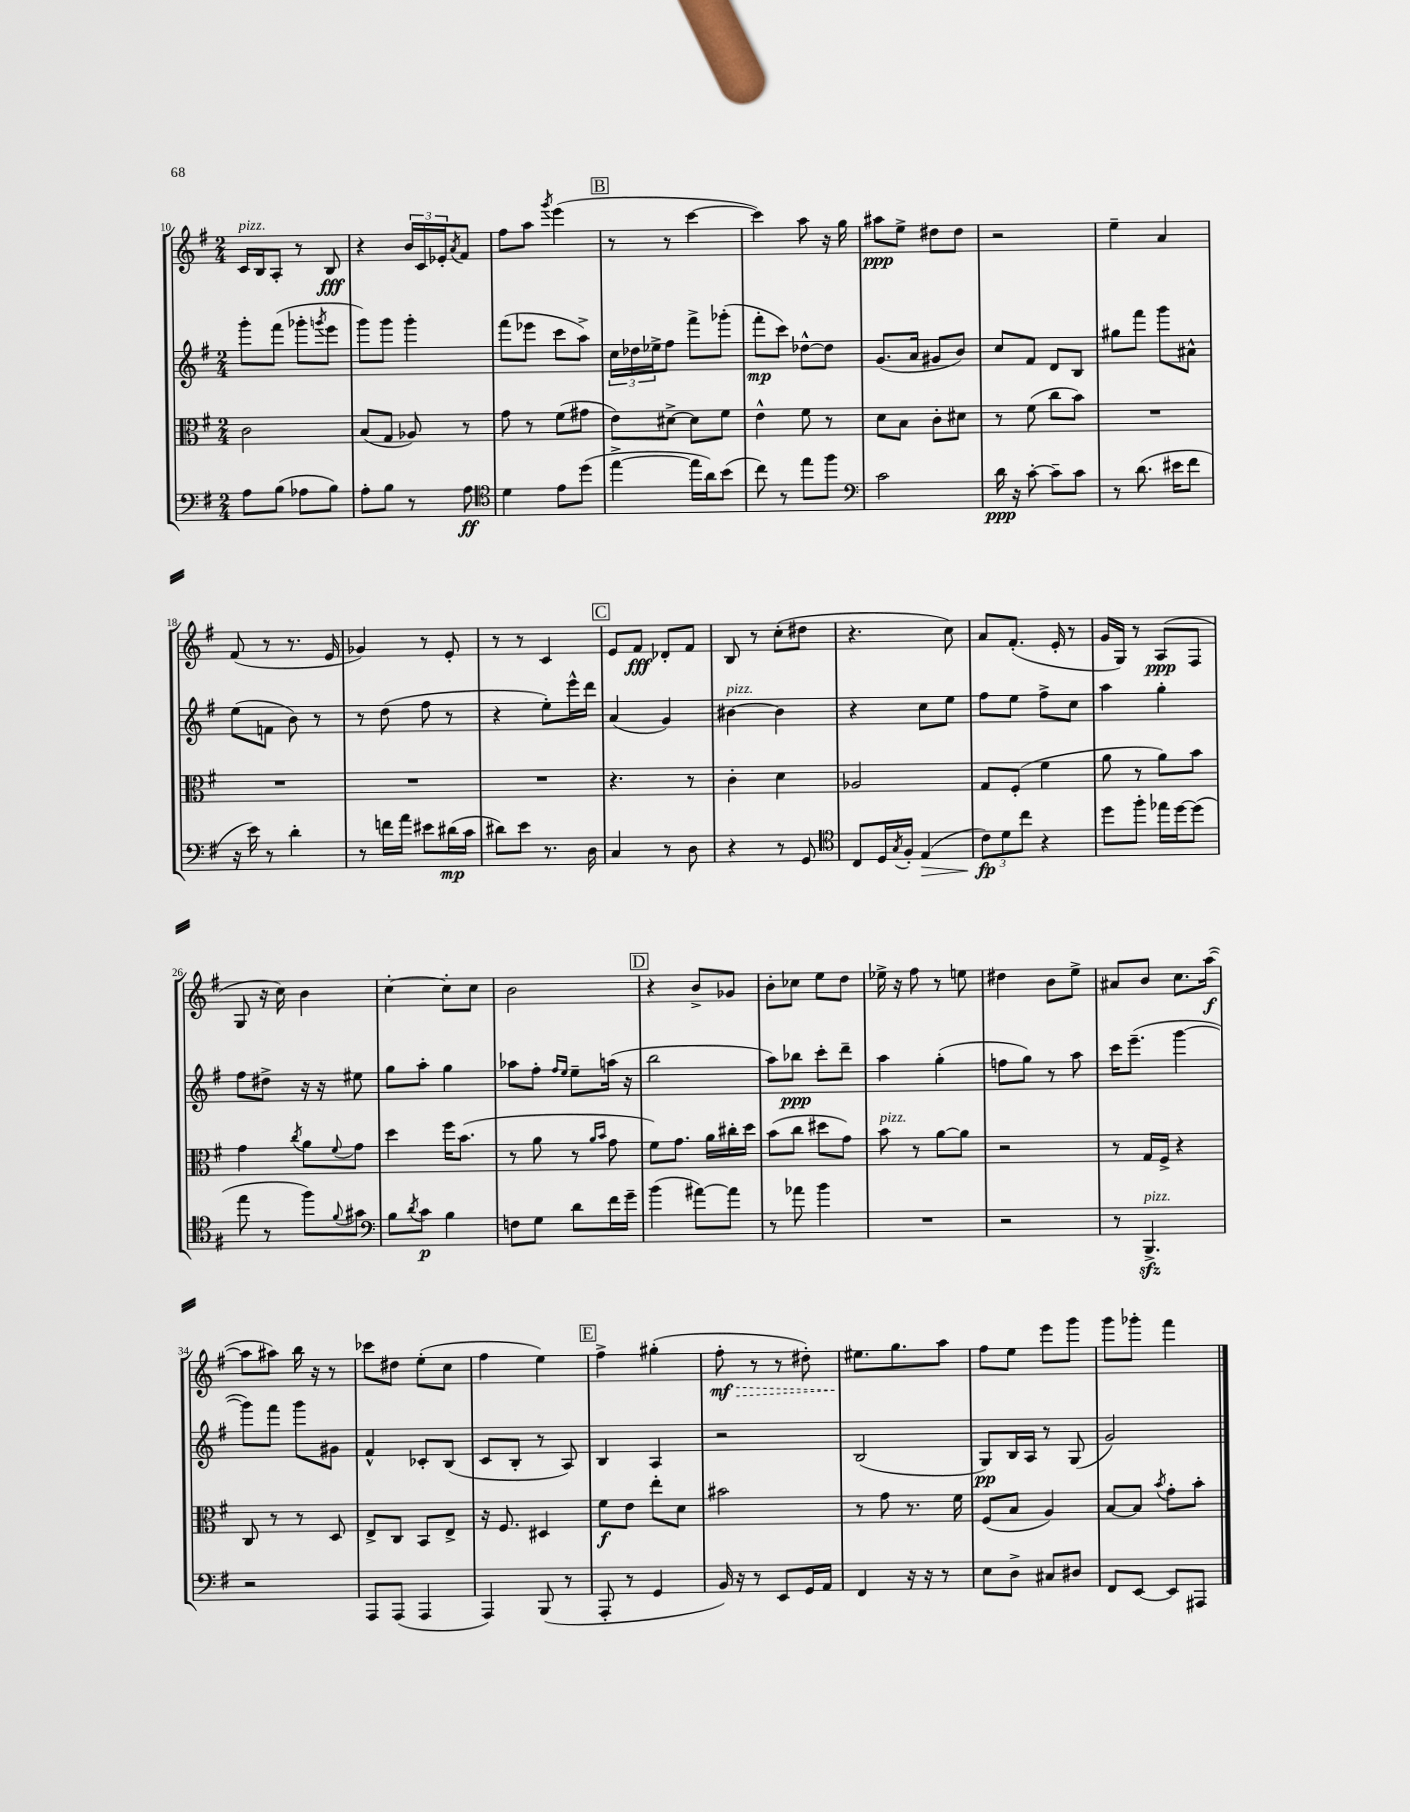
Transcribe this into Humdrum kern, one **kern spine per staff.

**kern	**dynam	**kern	**dynam	**kern	**dynam	**kern	**dynam
*part4	*part4	*part3	*part3	*part2	*part2	*part1	*part1
*staff4	*staff4	*staff3	*staff3	*staff2	*staff2	*staff1	*staff1
*clefF4	*	*clefC3	*	*clefG2	*	*clefG2	*
*k[f#]	*	*k[f#]	*	*k[f#]	*	*k[f#]	*
*M2/4	*	*M2/4	*	*M2/4	*	*M2/4	*
=10	=10	=10	=10	=10	=10	=10	=10
!	!	!	!	!	!	!LO:TX:a:i:t=pizz.	!
8A\L	.	2c\	.	8ggg'\L	.	16c/LL	.
.	.	.	.	.	.	16B/J	.
(8B\J	.	.	.	(8fff#\J	.	8A'/J	.
8A-X\L	.	.	.	8ggg-X'\L	.	8r	.
.	.	.	.	8qgggn/	.	.	.
8B\J)	.	.	.	8eee\J	.	8B/	fff
=11	=11	=11	=11	=11	=11	=11	=11
8A'\L	.	(8B/L	.	8ggg\L)	.	4r	.
8B\J	.	8G/J	.	8ggg\J	.	.	.
8r	.	8A-X/)	.	4ggg'\	.	24b/LL	.
.	.	.	.	.	.	24c/	.
.	.	.	.	.	.	24e-X'/J	.
.	.	.	.	.	.	8qa/	.
8A\	ff	8r	.	.	.	8f#/J	.
=12	=12	=12	=12	=12	=12	=12	=12
*clefC4	*	*	*	*	*	*	*
4d\	.	8g\	.	(8fff#\L	.	8ff#\L	.
.	.	8r	.	8eee-X\J	.	8aa\J	.
.	.	.	.	.	.	8qggg/	.
8e\L	.	(8f#\L	.	8ccc\L	.	(4eee\	.
(8dd\J	.	8g#X\J	.	8aa^\J)	.	.	.
!!LO:REH:place=s1:t=B
=13	=13	=13	=13	=13	=13	=13	=13
[4ee^\	.	8e\L)	.	24cc\LL	.	8r	.
.	.	.	.	24dd-X\	.	.	.
.	.	.	.	24ee-X^\J	.	.	.
.	.	[8d#X^\J	.	8ff#\J	.	8r	.
16ee\LL]	.	8d#\L]	.	8fff#^\L	.	[4ccc\	.
16a\J)	.	.	.	.	.	.	.
(8b\J	.	8f#\J	.	(8ggg-X'\J	.	.	.
=14	=14	=14	=14	=14	=14	=14	=14
8cc\)	.	4e^^\	.	8fff#'\L	mp	4ccc\])	.
8r	.	.	.	8ccc\J)	.	.	.
8ee\L	.	8f#\	.	[8dd-X^^\L	.	8aa\	.
8ff#\J	.	8r	.	8dd-\J]	.	16r	.
.	.	.	.	.	.	16gg\	.
=15	=15	=15	=15	=15	=15	=15	=15
*clefF4	*	*	*	*	*	*	*
2c\	.	8d\L	.	(8.g/L	.	8aa#X\L	ppp
.	.	8B\J	.	.	.	8ee^\J	.
.	.	.	.	16a/Jk	.	.	.
.	.	8c'\L	.	8g#X/L	.	8dd#X\L	.
.	.	8d#X\J	.	8b/J)	.	8dd#\J	.
=16	=16	=16	=16	=16	=16	=16	=16
16d\	ppp	8r	.	8cc/L	.	2r	.
16r	.	.	.	.	.	.	.
[8c'\	.	(8f#\	.	8f#/J	.	.	.
8c~\L]	.	8cc\L	.	8d/L	.	.	.
8c\J	.	8b\J)	.	8B/J	.	.	.
=17	=17	=17	=17	=17	=17	=17	=17
8r	.	2r	.	8gg#X\L	.	4ee~\	.
(8.d\	.	.	.	8fff#\J	.	.	.
.	.	.	.	8ggg\L	.	4a/	.
16e#X\KL	.	.	.	.	.	.	.
8f#\J	.	.	.	8a#X^^\J	.	.	.
!!LO:LB:g=z
=18	=18	=18	=18	=18	=18	=18	=18
16r	.	2r	.	(8ee\L	.	(8f#/	.
16e\)	.	.	.	.	.	.	.
8r	.	.	.	8fn\J	.	8r	.
4d'\	.	.	.	8b\)	.	8.r	.
.	.	.	.	8r	.	.	.
.	.	.	.	.	.	16e/	.
=19	=19	=19	=19	=19	=19	=19	=19
8r	.	2r	.	8r	.	4g-X/)	.
16fn\LL	.	.	.	(8dd\	.	.	.
16a\JJ	.	.	.	.	.	.	.
8e#X\L	.	.	.	8ff#\	.	8r	.
(16d#X\L	mp	.	.	8r	.	8e'/	.
16c\JJ	.	.	.	.	.	.	.
=20	=20	=20	=20	=20	=20	=20	=20
8d#X\L)	.	2r	.	4r	.	8r	.
8e\J	.	.	.	.	.	8r	.
8.r	.	.	.	8ee'\L)	.	4c/	.
.	.	.	.	16eee^^\L	.	.	.
16D\	.	.	.	16ddd\JJ	.	.	.
!!LO:REH:place=s1:t=C
=21	=21	=21	=21	=21	=21	=21	=21
4C/	.	4.r	.	(4a/	.	8e/L	.
.	.	.	.	.	.	8f#/J	fff
8r	.	.	.	4g/)	.	8d-X'/L	.
8D\	.	8r	.	.	.	8f#/J	.
=22	=22	=22	=22	=22	=22	=22	=22
!	!	!	!	!LO:TX:a:i:t=pizz.	!	!	!
4r	.	4c'\	.	[4b#X\	.	8B/	.
.	.	.	.	.	.	8r	.
8r	.	4d\	.	4b#\]	.	(8cc'\L	.
8GG/	.	.	.	.	.	8dd#X\J	.
=23	=23	=23	=23	=23	=23	=23	=23
*clefC4	*	*	*	*	*	*	*
8C/L	.	2A-X/	.	4r	.	4.r	.
16D/L	.	.	.	.	.	.	.
8qG/	.	.	.	.	.	.	.
16F#'/JJ	.	.	.	.	.	.	.
!	!LO:HP:b	!	!	!	!	!	!
(4E/	>	.	.	8cc\L	.	.	.
.	.	.	.	8ee\J	.	8cc\)	.
=24	=24	=24	=24	=24	=24	=24	=24
12c\L)	fp	8G/L	.	8ff#\L	.	8a/L	.
12d\	]	.	.	.	.	.	.
.	.	(8F#'/J	.	8ee\J	.	(8.f#'/J	.
12cc\J	.	.	.	.	.	.	.
4r	.	4f#\	.	8ff#^\L	.	.	.
.	.	.	.	.	.	16e'/	.
.	.	.	.	8cc\J	.	8r	.
=25	=25	=25	=25	=25	=25	=25	=25
8dd\L	.	8a\	.	4aa\	.	16g/LL	.
.	.	.	.	.	.	16G/JJ)	.
8ff#'\J	.	8r	.	.	.	8r	.
16ee-X\LL	.	8a\L)	.	4gg'\	.	(8A/L	ppp
[16dd\J	.	.	.	.	.	.	.
(8dd\J]	.	8b\J	.	.	.	8F#/J	.
!!LO:LB:g=z
=26	=26	=26	=26	=26	=26	=26	=26
8ee\	.	4g\	.	8ff#\L	.	8G/	.
8r	.	.	.	8dd#X^\J	.	16r	.
.	.	.	.	.	.	16cc\)	.
.	.	8qcc/	.	.	.	.	.
8ff#\L)	.	8a\L	.	16r	.	4b\	.
.	.	.	.	16r	.	.	.
8qqf#/	.	8qqf#/	.	.	.	.	.
8g#X\J	.	8g\J	.	8ee#X\	.	.	.
=27	=27	=27	=27	=27	=27	=27	=27
*clefF4	*	*	*	*	*	*	*
8B\L	.	4dd\	.	8gg\L	.	[4cc'\	.
8qd/	.	.	.	.	.	.	.
8c\J	p	.	.	8aa'\J	.	.	.
4B\	.	16ff#\KL	.	4gg\	.	8cc'\L]	.
.	.	(8.b\J	.	.	.	.	.
.	.	.	.	.	.	8cc\J	.
=28	=28	=28	=28	=28	=28	=28	=28
8Fn\L	.	8r	.	8aa-X\L	.	2b\	.
8G\J	.	8a\	.	8ff#'\J	.	.	.
.	.	.	.	16qqff#/LL	.	.	.
.	.	.	.	16qqee/JJ	.	.	.
8d\L	.	8r	.	8ee~\L	.	.	.
.	.	16qqa/LL	.	.	.	.	.
.	.	16qqb/JJ	.	.	.	.	.
16f#\L	.	8g\	.	(16aan\Jk	.	.	.
16g~\JJ	.	.	.	16r	.	.	.
!!LO:REH:place=s1:t=D
=29	=29	=29	=29	=29	=29	=29	=29
(4b\	.	8f#\L)	.	2bb\	.	4r	.
.	.	8.g\J	.	.	.	.	.
[8a#X\L)	.	.	.	.	.	8b^/L	.
.	.	16a\LL	.	.	.	.	.
8a#\J]	.	16cc#X'\	.	.	.	8g-X/J	.
.	.	16dd\JJ	.	.	.	.	.
=30	=30	=30	=30	=30	=30	=30	=30
8r	.	(8b\L	.	8aa\L)	.	8b'\L	.
8a-X\	.	8cc\J	.	8bb-X\J	ppp	8cc-X\J	.
4b\	.	8dd#X\L	.	8ccc'\L	.	8ee\L	.
.	.	8g\J)	.	8ddd~\J	.	8dd\J	.
=31	=31	=31	=31	=31	=31	=31	=31
!	!	!LO:TX:a:i:t=pizz.	!	!	!	!	!
2r	.	8b\	.	4aa\	.	16ee-X^\	.
.	.	.	.	.	.	16r	.
.	.	8r	.	.	.	8ff#\	.
.	.	[8a\L	.	(4gg'\	.	8r	.
.	.	8a\J]	.	.	.	8een\	.
=32	=32	=32	=32	=32	=32	=32	=32
2r	.	2r	.	8ffn\L	.	4dd#X\	.
.	.	.	.	8gg\J)	.	.	.
.	.	.	.	8r	.	8b\L	.
.	.	.	.	8aa\	.	8ee^\J	.
=33	=33	=33	=33	=33	=33	=33	=33
8r	.	8r	.	16ccc\KL	.	8a#X/L	.
.	.	.	.	(8.eee~\J	.	.	.
!LO:TX:a:i:t=pizz.	!	!	!	!	!	!	!
4.BBBzz^/	.	16G/LL	.	.	.	8b/J	.
.	.	16F#^/JJ	.	.	.	.	.
.	.	4r	.	[4ggg\	.	8.cc\L	.
.	.	.	.	.	.	([16aa\Jk	f
!!LO:LB:g=z
=34	=34	=34	=34	=34	=34	=34	=34
2r	.	8C/	.	8ggg\L])	.	8aa\L]	.
.	.	8r	.	8fff#\J	.	8aa#X\J)	.
.	.	8r	.	8ggg\L	.	16bb\	.
.	.	.	.	.	.	16r	.
.	.	8D/	.	8g#X\J	.	8r	.
=35	=35	=35	=35	=35	=35	=35	=35
8AAA/L	.	8E^/L	.	4f#^^/	.	8ccc-X\L	.
(8AAA/J	.	8C/J	.	.	.	8dd#X\J	.
4AAA/	.	8BB/L	.	8c-X'/L	.	(8ee'\L	.
.	.	8E^/J	.	(8B/J	.	8cc\J	.
=36	=36	=36	=36	=36	=36	=36	=36
4AAA/)	.	16r	.	8c/L	.	4ff#\	.
.	.	8.F#/	.	.	.	.	.
.	.	.	.	8B'/J	.	.	.
(8BBB/	.	4D#X/	.	8r	.	4ee\)	.
8r	.	.	.	8A/)	.	.	.
!!LO:REH:place=s1:t=E
=37	=37	=37	=37	=37	=37	=37	=37
8AAA'/	.	8f#\L	f	4B/	.	4ff#^\	.
8r	.	8e\J	.	.	.	.	.
4GG/	.	8ee'\L	.	4A/	.	(4gg#X'\	.
.	.	8d\J	.	.	.	.	.
=38	=38	=38	=38	=38	=38	=38	=38
!	!	!	!	!	!	!	!LO:HP:b
16BB/)	.	2b#X\	.	2r	.	8ff#'\	> mf
16r	.	.	.	.	.	.	.
8r	.	.	.	.	.	8r	.
8EE/L	.	.	.	.	.	8r	.
16GG/L	.	.	.	.	.	8dd#X'\)	.
16AA/JJ	.	.	.	.	.	.	.
=39	=39	=39	=39	=39	=39	=39	=39
4FF#/	.	8r	.	(2B/	.	8.ee#X\L	.
.	.	8g\	.	.	.	.	.
.	.	.	.	.	.	8.gg\	]
16r	.	8.r	.	.	.	.	.
16r	.	.	.	.	.	.	.
8r	.	.	.	.	.	8aa\J	.
.	.	16f#\	.	.	.	.	.
=40	=40	=40	=40	=40	=40	=40	=40
8E\L	.	(8F#/L	.	8G/L)	pp	8ff#\L	.
8D^\J	.	8B/J	.	16B/L	.	8ee\J	.
.	.	.	.	16A/JJ	.	.	.
8C#X/L	.	4A/)	.	8r	.	8eee\L	.
8D#X/J	.	.	.	(8G/	.	8ggg\J	.
=41	=41	=41	=41	=41	=41	=41	=41
8FF#/L	.	[8B/L	.	2g/)	.	8ggg\L	.
[8EE/J	.	8B/J]	.	.	.	8ggg-X'\J	.
.	.	8qb/	.	.	.	.	.
8EE/L]	.	8g'\L	.	.	.	4fff#\	.
8AAA#X/J	.	8b'\J	.	.	.	.	.
==	==	==	==	==	==	==	==
*-	*-	*-	*-	*-	*-	*-	*-
